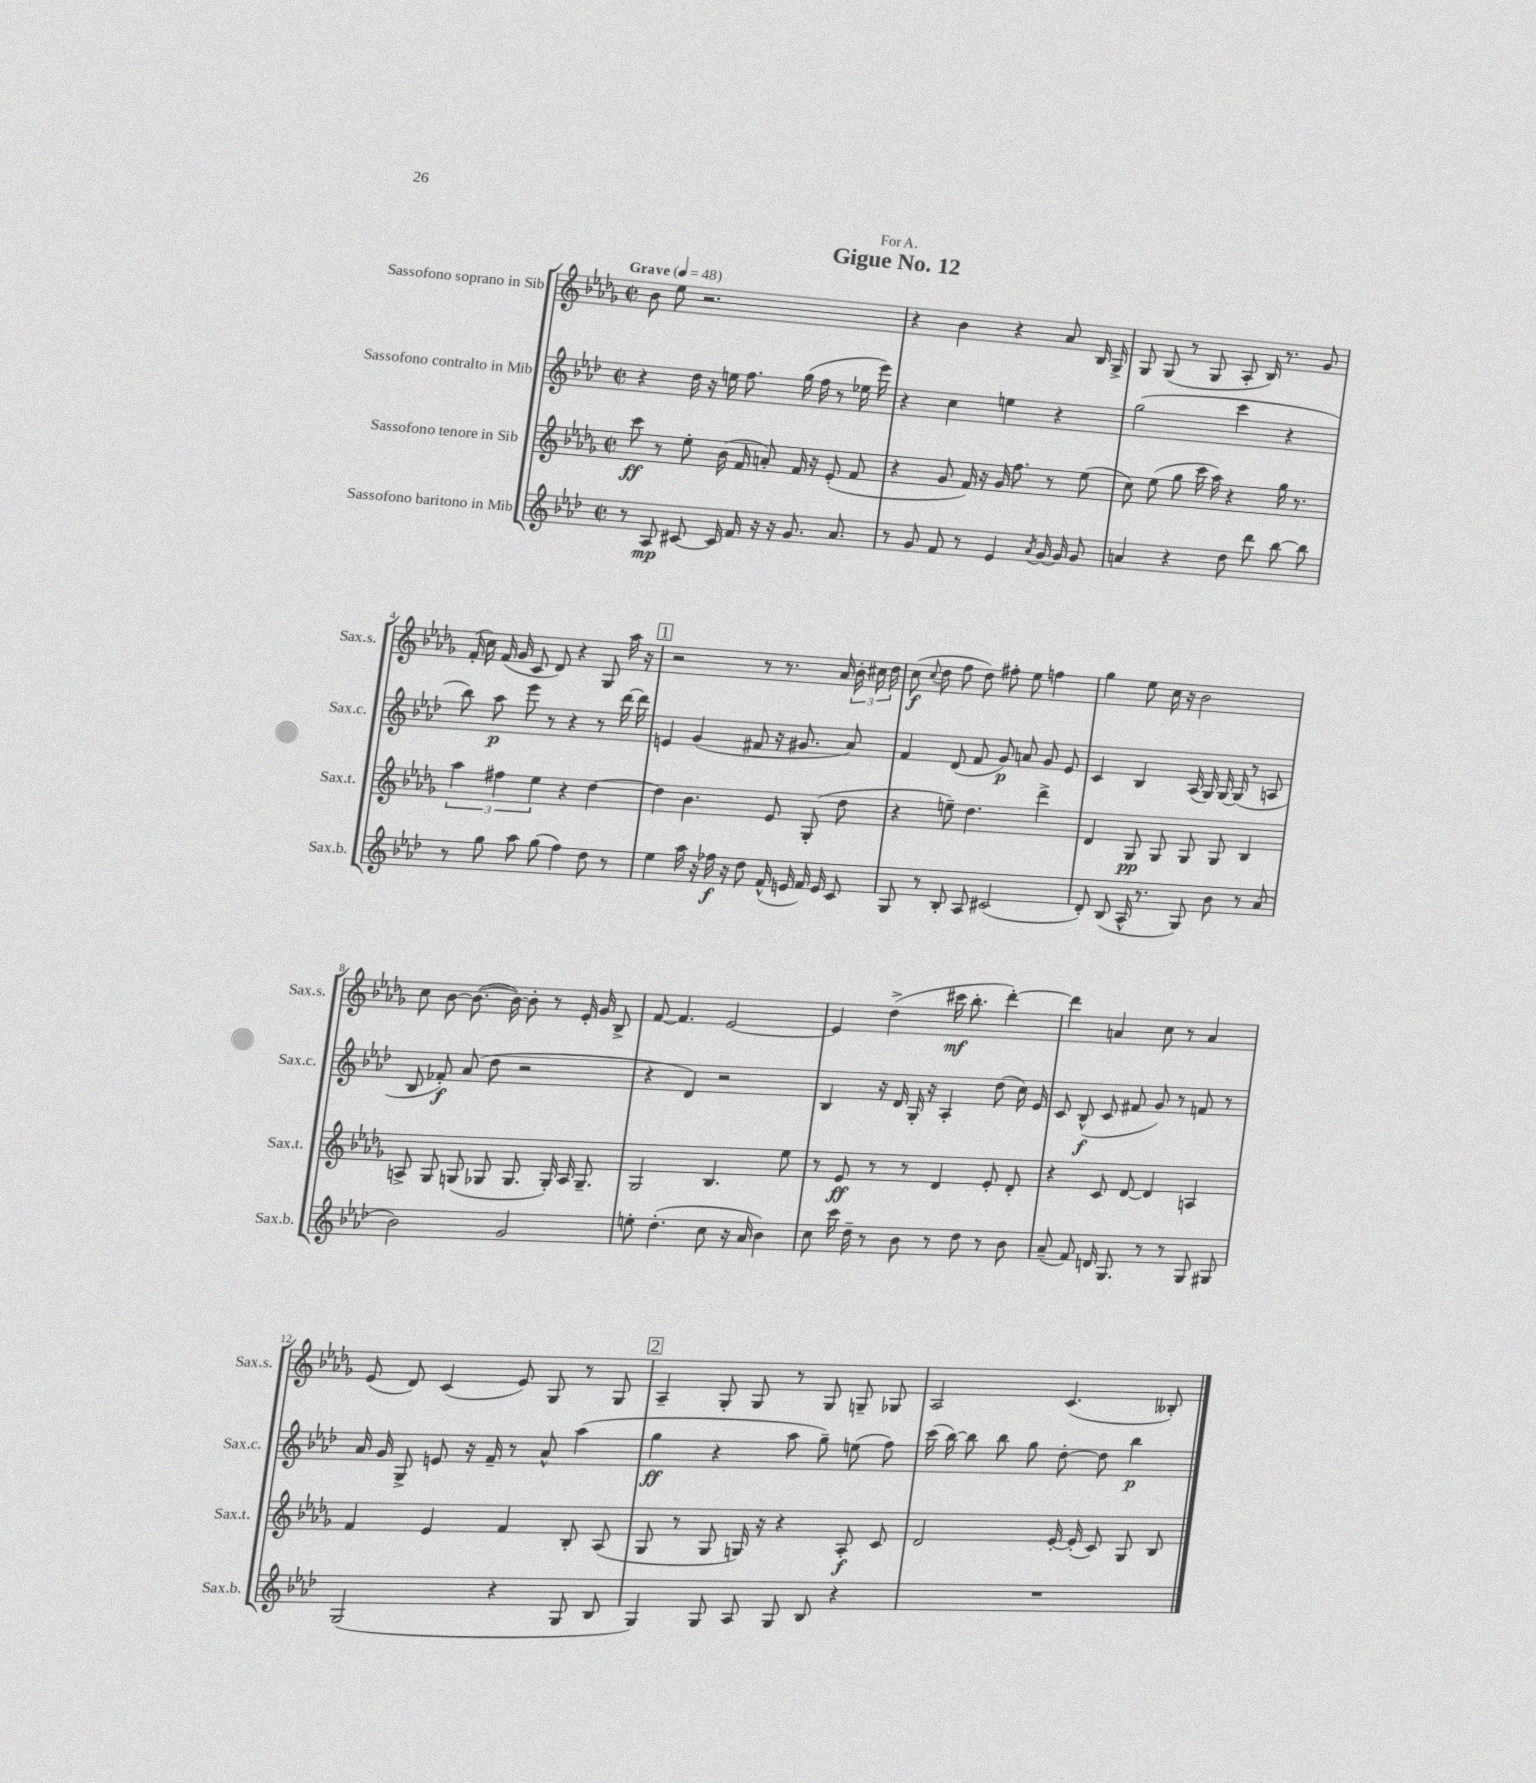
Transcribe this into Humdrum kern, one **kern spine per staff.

**kern	**dynam	**kern	**dynam	**kern	**dynam	**kern	**dynam
*part4	*part4	*part3	*part3	*part2	*part2	*part1	*part1
*staff4	*staff4	*staff3	*staff3	*staff2	*staff2	*staff1	*staff1
*I"Sassofono baritono in Mib	*	*I"Sassofono tenore in Sib	*	*I"Sassofono contralto in Mib	*	*I"Sassofono soprano in Sib	*
*I'Sax.b.	*	*I'Sax.t.	*	*I'Sax.c.	*	*I'Sax.s.	*
*clefG2	*	*clefG2	*	*clefG2	*	*clefG2	*
*k[b-e-a-d-]	*	*k[b-e-a-d-g-]	*	*k[b-e-a-d-]	*	*k[b-e-a-d-g-]	*
*M2/2	*	*M2/2	*	*M2/2	*	*M2/2	*
*met(c|)	*	*met(c|)	*	*met(c|)	*	*met(c|)	*
*MM48	*	*MM48	*	*MM48	*	*MM48	*
=1	=1	=1	=1	=1	=1	=1	=1
!	!	!	!	!	!	!LO:TX:a:B:t=Grave	!
8r	.	8ccc\	ff	4r	.	8b-\	.
8A-/	mp	8r	.	.	.	8ee-\	.
[8c#X/	.	8ee-'\	.	16dd-\	.	2.r	.
.	.	.	.	16r	.	.	.
16c#/]	.	(16b-\	.	16een\	.	.	.
16f/	.	16f/	.	8.ff\	.	.	.
16r	.	8an'/)	.	.	.	.	.
16r	.	.	.	.	.	.	.
8.g/	.	16f/	.	(16gg\	.	.	.
.	.	16r	.	16ff\	.	.	.
.	.	(8e-'/	.	8r	.	.	.
8.a-/	.	.	.	.	.	.	.
.	.	8f/	.	16ee-X\	.	.	.
.	.	.	.	16eee-\)	.	.	.
=2	=2	=2	=2	=2	=2	=2	=2
8r	.	4r	.	4r	.	4r	.
8g/	.	.	.	.	.	.	.
8f/	.	8g-/	.	4cc\	.	4b-\	.
8r	.	16f/)	.	.	.	.	.
.	.	16r	.	.	.	.	.
4e-/	.	16g-/	.	4een\	.	4r	.
.	.	8.ff\	.	.	.	.	.
8qa-/	.	.	.	.	.	.	.
[16g/	.	8r	.	4r	.	8a-/	.
16g/]	.	.	.	.	.	.	.
8g/	.	(8ee-\	.	.	.	16B-/	.
.	.	.	.	.	.	16G-^/	.
=3	=3	=3	=3	=3	=3	=3	=3
4an/	.	8cc\)	.	(2gg\	.	8G-/	.
.	.	(8ee-\	.	.	.	(8G-/	.
4r	.	8gg-\	.	.	.	8r	.
.	.	16ccc\	.	.	.	8G-/	.
.	.	16aa-\)	.	.	.	.	.
8dd-\	.	4r	.	4ccc\	.	8A-'/	.
8ddd-\	.	.	.	.	.	16B-/)	.
.	.	.	.	.	.	8.r	.
[8bb-\	.	16gg-\	.	4r	.	.	.
.	.	8.r	.	.	.	.	.
8bb-\]	.	.	.	.	.	8g-/	.
!!LO:LB:g=z
=4	=4	=4	=4	=4	=4	=4	=4
8r	.	6aa-\	.	8bb-\)	.	(16f'/	.
.	.	.	.	.	.	16cc\)	.
8gg\	.	.	.	8aa-\	p	(16f/	.
.	.	6ff#X\	.	.	.	.	.
.	.	.	.	.	.	16g-/	.
8aa-\	.	.	.	8eee-\	.	8c/	.
.	.	6ee-\	.	.	.	.	.
(8gg\	.	.	.	8r	.	8d-/)	.
4ff\)	.	4r	.	4r	.	4r	.
8dd-\	.	[4dd-\	.	8r	.	8G-/	.
8r	.	.	.	[16ddd-\	.	16aa-\	.
.	.	.	.	16ddd-\]	.	16r	.
!!LO:REH:place=s1:t=1
=5	=5	=5	=5	=5	=5	=5	=5
4ee-\	.	4dd-\]	.	4en/	.	2r	.
16aa-\	.	4.b-\	.	(4g/	.	.	.
16r	.	.	.	.	.	.	.
16ff-X\	f	.	.	.	.	.	.
16r	.	.	.	.	.	.	.
8dd-\	.	.	.	8f#X/	.	8r	.
(16f^^/	.	8e-/	.	16r	.	8.r	.
16en/	.	.	.	8.g#X/	.	.	.
16f/)	.	(8G-'/	.	.	.	.	.
16e/	.	.	.	.	.	16a-/	.
8c/	.	8dd-\	.	8a-/)	.	24b-'\	.
.	.	.	.	.	.	24cc#X\	.
.	.	.	.	.	.	24dd-\	.
=6	=6	=6	=6	=6	=6	=6	=6
8G/	.	4r	.	4f/	.	(8cc\	f
.	.	.	.	.	.	8qqcc/	.
8r	.	.	.	.	.	8dd-\	.
8B-'/	.	8een~\)	.	(8d-/	.	8ff\	.
8A-/	.	4.dd-\	.	8f/	.	8dd-\)	.
(2c#X/	.	.	.	8g/)	p	8ff#X'\	.
.	.	.	.	8an/	.	8ee-\	.
.	.	4ddd-^\	.	8g/	.	4ffn\	.
.	.	.	.	8e-/	.	.	.
=7	=7	=7	=7	=7	=7	=7	=7
8d-'/)	.	4d-/	.	4c/	.	4gg-\	.
(8B-/	.	.	.	.	.	.	.
16A-^^/	.	8G-/	pp	4B-/	.	8ee-\	.
8.r	.	.	.	.	.	.	.
.	.	8G-/	.	.	.	16cc\	.
.	.	.	.	.	.	16r	.
8G/)	.	8G-/	.	(16A-/	.	2b-\	.
.	.	.	.	16G/)	.	.	.
8b-\	.	8G-/	.	[16G/	.	.	.
.	.	.	.	(16G/]	.	.	.
8r	.	4B-/	.	8r	.	.	.
(8a-/	.	.	.	8An/	.	.	.
!!LO:LB:g=z
=8	=8	=8	=8	=8	=8	=8	=8
2b-\)	.	8An^/	.	8B-/	.	8cc\	.
.	.	8G-/	.	8f-X'/)	f	[8b-\	.
.	.	(8Gn/	.	(8a-/	.	(8.b-\_	.
.	.	8G-X/	.	8dd-\	.	.	.
.	.	.	.	.	.	16b-\_)	.
2g/	.	8.G-/	.	2r	.	8b-'\]	.
.	.	.	.	.	.	8r	.
.	.	16G-'/)	.	.	.	.	.
.	.	16A/	.	.	.	16e-'/	.
.	.	8.G-~/	.	.	.	16g-/	.
.	.	.	.	.	.	8B-^/	.
=9	=9	=9	=9	=9	=9	=9	=9
8een'\	.	2G-/	.	4r	.	[8f/	.
(4.dd-'\	.	.	.	.	.	4.f/]	.
.	.	.	.	4d-/)	.	.	.
8cc\	.	4.B-/	.	2r	.	[2e-/	.
16r	.	.	.	.	.	.	.
16a-/	.	.	.	.	.	.	.
4b-\)	.	.	.	.	.	.	.
.	.	8ee-\	.	.	.	.	.
=10	=10	=10	=10	=10	=10	=10	=10
8cc\	.	8r	.	4B-/	.	4e-/]	.
16ccc\	.	8e-/	ff	.	.	.	.
16dd-~\	.	.	.	.	.	.	.
8r	.	8r	.	16r	.	(4dd-^\	.
.	.	.	.	16d-/	.	.	.
8b-\	.	8r	.	16G'/	.	.	.
.	.	.	.	16r	.	.	.
8r	.	4d-/	.	4A-'/	.	16ccc#X\	mf
.	.	.	.	.	.	8.bb-'\	.
8dd-\	.	.	.	.	.	.	.
8r	.	8e-'/	.	(8dd-\	.	[4ddd-'\)	.
8b-\	.	8d-'/	.	16cc\)	.	.	.
.	.	.	.	16e-/	.	.	.
=11	=11	=11	=11	=11	=11	=11	=11
(8a-~/	.	4r	.	8c/	.	4ddd-\]	.
8f/)	.	.	.	(8B-^^/	f	.	.
16dn/	.	8c/	.	8c/	.	4an/	.
8.G/	.	.	.	.	.	.	.
.	.	[8d-/	.	8f#X/	.	.	.
8r	.	4d-/]	.	8g/)	.	8cc\	.
8r	.	.	.	8r	.	8r	.
8G/	.	4An/	.	8fn/	.	4a/	.
8G#X/	.	.	.	8r	.	.	.
!!LO:LB:g=z
=12	=12	=12	=12	=12	=12	=12	=12
(2G/	.	4f/	.	16a-/	.	(8e-/	.
.	.	.	.	16g/	.	.	.
.	.	.	.	8G^/	.	8d-/)	.
.	.	4e-/	.	8en/	.	(4c/	.
.	.	.	.	16r	.	.	.
.	.	.	.	16f~/	.	.	.
4r	.	4f/	.	8r	.	8e-/)	.
.	.	.	.	8a-^^/	.	8G-/	.
8G/	.	8B-'/	.	(4aa-\	.	8r	.
8B-/	.	(8A-/	.	.	.	8G-/	.
!!LO:REH:place=s1:t=2
=13	=13	=13	=13	=13	=13	=13	=13
4G/)	.	8G-/	.	4gg\	ff	4A-~/	.
.	.	8r	.	.	.	.	.
8G/	.	8G-/	.	4r	.	8G-'/	.
8A-/	.	16Gn/)	.	.	.	8G-/	.
.	.	16r	.	.	.	.	.
8G/	.	4r	.	8aa-\	.	8r	.
8B-/	.	.	.	8gg~\)	.	8G-/	.
4r	.	8A-'/	f	(8een\	.	8Gn~/	.
.	.	8c/	.	8ff\)	.	8G-X/	.
=14	=14	=14	=14	=14	=14	=14	=14
1r	.	2d-/	.	(16ccc\	.	2A-/	.
.	.	.	.	[16bb-\)	.	.	.
.	.	.	.	8bb-\]	.	.	.
.	.	.	.	8bb-\	.	.	.
.	.	.	.	8gg\	.	.	.
.	.	[16e-'/	.	[8dd-'\	.	(4.c/	.
.	.	(16e-'/]	.	.	.	.	.
.	.	8c/)	.	8dd-\]	.	.	.
.	.	8G-/	.	4bb-\	p	.	.
.	.	8B-/	.	.	.	8B--X'/)	.
==	==	==	==	==	==	==	==
*-	*-	*-	*-	*-	*-	*-	*-
